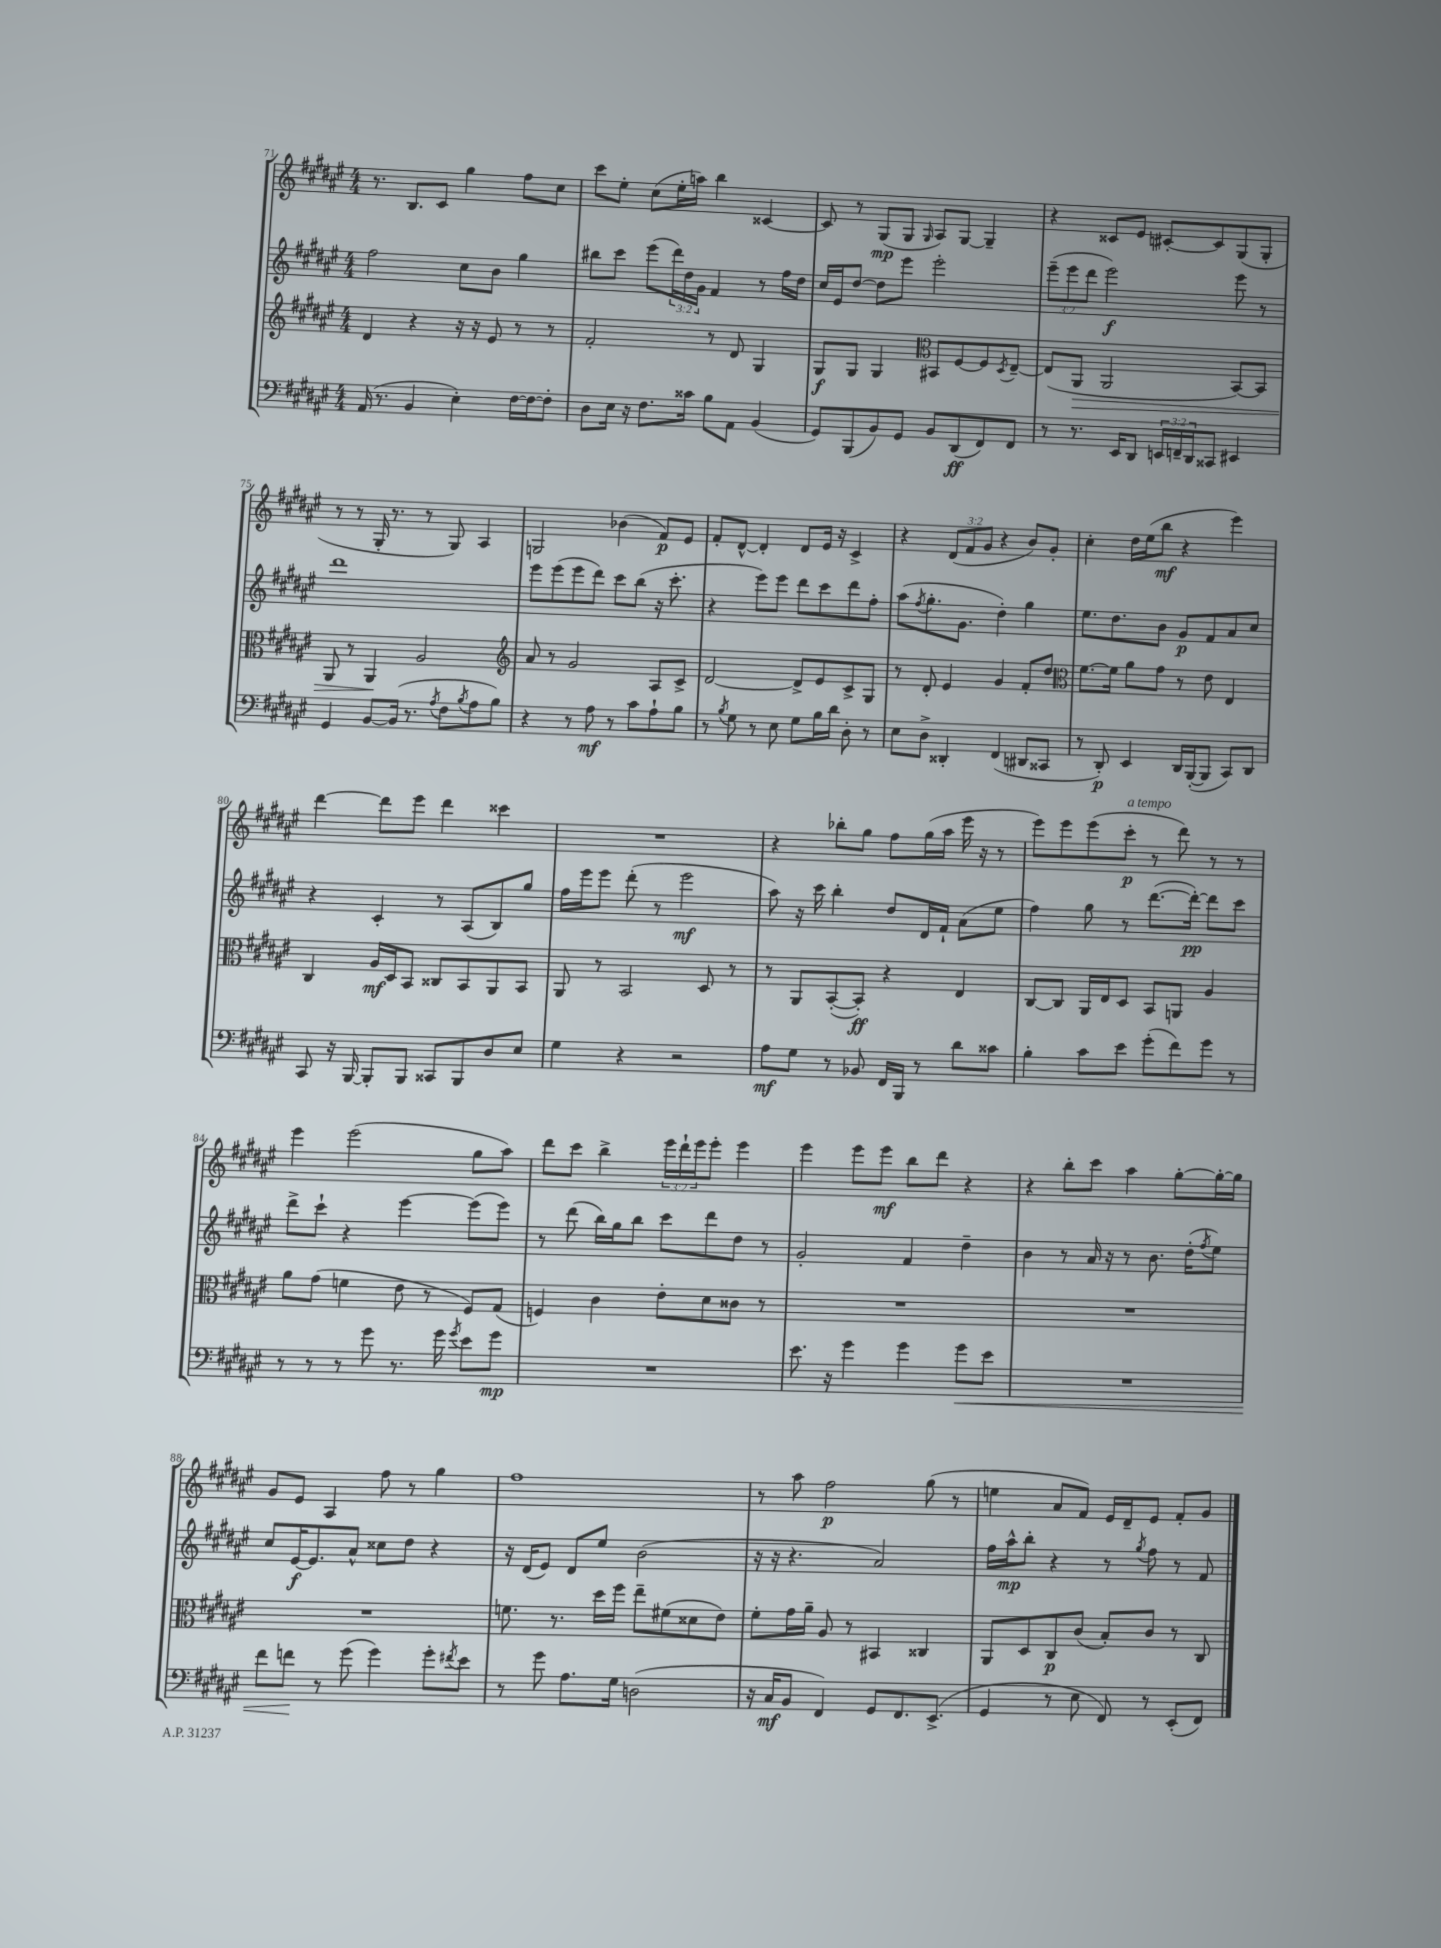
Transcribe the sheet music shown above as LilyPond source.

<<
\new StaffGroup <<
\new Staff = "s0" {
    \clef treble \key fis \major \numericTimeSignature \time 4/4 \override Staff.TupletNumber.text = #tuplet-number::calc-fraction-text
    r8. b8. cis'8 gis''4 fis''8 cis''8 |
    cis'''8 eis''8-. cis''8( eis''16-. a''16) b''4 cisis'4~ |
    cisis'8 r8 gis8\mp( gis8 \grace { gis16 } ais8) gis8~ gis4-- |
    r4 cisis'8 eis'8 cis'8~-. cis'8 gis8( gis8-. |
    r8 r8 gis16-. r8. r8 gis8) ais4 |
    g2 bes'4( fis'8\p) eis'8 |
    fis'8-. dis'8~-^ dis'4-. dis'8 eis'16 r16 cis'4-> |
    r4 \tuplet 3/2 { dis'8( fis'8 gis'8 } r4 b'8) gis'8-. |
    cis''4-. dis''16 eis''16( b''8\mf r4 eis'''4) |
    dis'''4~ dis'''8 eis'''8 dis'''4 cisis'''4 |
    R1 |
    r4 bes''8-. gis''8 fis''8 gis''16( ais''16 eis'''16 r16 r8 |
    eis'''8) eis'''8 eis'''8( cis'''8-.\p^\markup { \italic "a tempo" } r8 dis'''8) r8 r8 |
    eis'''4 eis'''2( gis''8 ais''8) |
    dis'''8 cis'''8 b''4-> \tuplet 3/2 { eis'''16 dis'''16-! eis'''16 } eis'''8-. eis'''4 |
    eis'''4 eis'''8 eis'''8\mf b''8 dis'''8 r4 |
    r4 b''8-. cis'''8 ais''4 gis''8~-. gis''16~-. gis''16 |
    gis'8 eis'8 ais4 fis''8 r8 gis''4 |
    fis''1 |
    r8 ais''8 fis''2\p gis''8( r8 |
    e''4 ais'8 fis'8) eis'16 dis'16-- eis'8 fis'8-. gis'8 \bar "|." |
}
\new Staff = "s1" {
    \clef treble \key fis \major \numericTimeSignature \time 4/4 \override Staff.TupletNumber.text = #tuplet-number::calc-fraction-text
    fis''2 cis''8 b'8 gis''4 |
    bis''8 cis'''8 eis'''8( \tuplet 3/2 { dis'''16) dis''16 gis'16 } fis'4 r8 fis''16 dis''16 |
    cis''16 eis'16 dis''8~ dis''8 eis'''8 eis'''2-. |
    \tuplet 3/2 { eis'''8--( eis'''8 dis'''8 } eis'''2\f) eis'''8 r8 |
    dis'''1 |
    eis'''8 eis'''8( eis'''8 dis'''8) cis'''8 b''8( r16 cis'''8.-. |
    r4 eis'''8) eis'''8 dis'''8 cis'''8 dis'''8 fis''8-. |
    ais''8( \acciaccatura { fis''8 } gis''8.-. gis'8. dis''4-.) gis''4 |
    eis''8. dis''8. b'8 gis'8\p fis'8 ais'8 cis''8 |
    r4 cis'4-. r8 ais8( b8) gis''8 |
    fis''16 eis'''16 eis'''8 dis'''8-.( r8 eis'''2\mf |
    ais''8) r16 cis'''16 b''4-. dis''8 dis'16 fis'16-! ais'8( eis''8 |
    fis''4) gis''8 r8 dis'''8.~( dis'''16~-.\pp) dis'''8 cis'''8 |
    dis'''8-> cis'''8-! r4 eis'''4~ eis'''8( eis'''8) |
    r8 dis'''8( b''16) gis''16 b''8 cis'''8 dis'''8 dis''8 r8 |
    gis'2-. fis'4 dis''4-- |
    b'4 r8 ais'16 r16 r8 b'8. dis''16-.( \acciaccatura { fis''8 } eis''8) |
    cis''8 eis'16~\f eis'8. ais'8-^ cisis''8 dis''8 r4 |
    r16 dis'16( eis'8) dis'8 eis''8 b'2( |
    r16 r16 r4. ais'2) |
    fis''16 ais''16-^\mp b''8-. r4 r8 \acciaccatura { gis''8 } fis''8 r8 fis'8 \bar "|." |
}
\new Staff = "s2" {
    \clef treble \key fis \major \numericTimeSignature \time 4/4
    dis'4 r4 r16 r16 eis'8 r8 r8 |
    fis'2-. r8 dis'8 gis4 |
    gis8\f gis8 gis4 \clef alto bis,8 fis8~ fis8 \acciaccatura { dis8 } eis8~-- |
    eis8( ais,8\> ais,2 b,8~) b,8 |
    ais,8 r8 ais,4\! ais2 |
    \clef treble ais'8 r8 gis'2 ais8 cis'8-> |
    dis'2~ dis'8-> eis'8 cis'8-> gis8 |
    r8 dis'8-. eis'4 gis'4 fis'8-. dis''8 |
    \clef alto fis'8.~ fis'16 ais'8 gis'8 r8 eis'8 eis4 |
    cis4 ais16\mf dis16 b,8 cisis8 b,8 ais,8 b,8 |
    ais,8 r8 b,2 dis8 r8 |
    r8 ais,8 b,8~-.( b,8-.\ff) r4 eis4 |
    cis8~ cis8 ais,16 eis16 dis8 b,8 a,8 ais4 |
    ais'8 gis'8( f'4 eis'8 r8 fis8) gis8( |
    f4) cis'4 eis'8-. dis'8 cisis'8 r8 |
    R1 |
    R1 |
    R1 |
    f'8. r8. dis''16 fis''16 eis''8-- fis'8( disis'8 eis'8) |
    fis'8-. gis'16 ais'16-- ais8 r8 bis,4 cisis4 |
    ais,8 dis8 cis8\p cis'8( b8-.) cis'8 r8 cis8 \bar "|." |
}
\new Staff = "s3" {
    \clef bass \key fis \major \numericTimeSignature \time 4/4 \override Staff.TupletNumber.text = #tuplet-number::calc-fraction-text
    ais,16( r8. b,4 eis4-.) fis16~ fis16~ fis8-. |
    dis8 eis16 r16 fis8. cisis'16 b8 ais,8 b,4( |
    gis,8) b,,8( b,8) gis,8 b,8 dis,8\ff( fis,8) fis,8 |
    r8 r8. eis,16 dis,8 \tuplet 3/2 { e,16 f,16-- dis,16 } cisis,8 eis,4 |
    gis,4 b,8~ b,16( r8. \acciaccatura { ais8 } fis8 \acciaccatura { b8 } ais8 b8) |
    r4 r8 ais8\mf r8 cis'8 ais8-! b8 |
    r8 \acciaccatura { b8 } gis8 r8 eis8 gis8 b16 dis'16 dis8-. r8 |
    eis8 dis8-> disis,4-. fis,4( dis,8 cisis,8 |
    r8 dis,8-.\p) eis,4 dis,16 b,,16~-.( b,,8 cis,8) dis,8 |
    cis,8 r16 b,,16~ b,,8-. b,,8 cisis,8 b,,8 dis8 eis8 |
    gis4 r4 r2 |
    ais8\mf gis8 r8 bes,8 fis,16 b,,16 r8 dis'8 cisis'8 |
    b4-. cis'8 eis'8 gis'8-.( fis'8) gis'8 r8 |
    r8 r8 r8 gis'8 r8. gis'16 \acciaccatura { gis'8 } eis'8 gis'8\mp |
    R1 |
    eis'8. r16 gis'4 gis'4 gis'8\< eis'8 |
    R1 |
    fis'8 f'8\! r8 gis'8( gis'4) gis'8-. \acciaccatura { fis'8 } eis'8 |
    r8 gis'8 ais8. gis16 d2( |
    r16 cis16\mf b,8 fis,4) gis,8 fis,8. eis,8.->( |
    gis,4 r8 eis8 fis,8) r8 eis,8-.( fis,8) \bar "|." |
}
>>
>>
\layout { \context { \Score currentBarNumber = #71 } }
